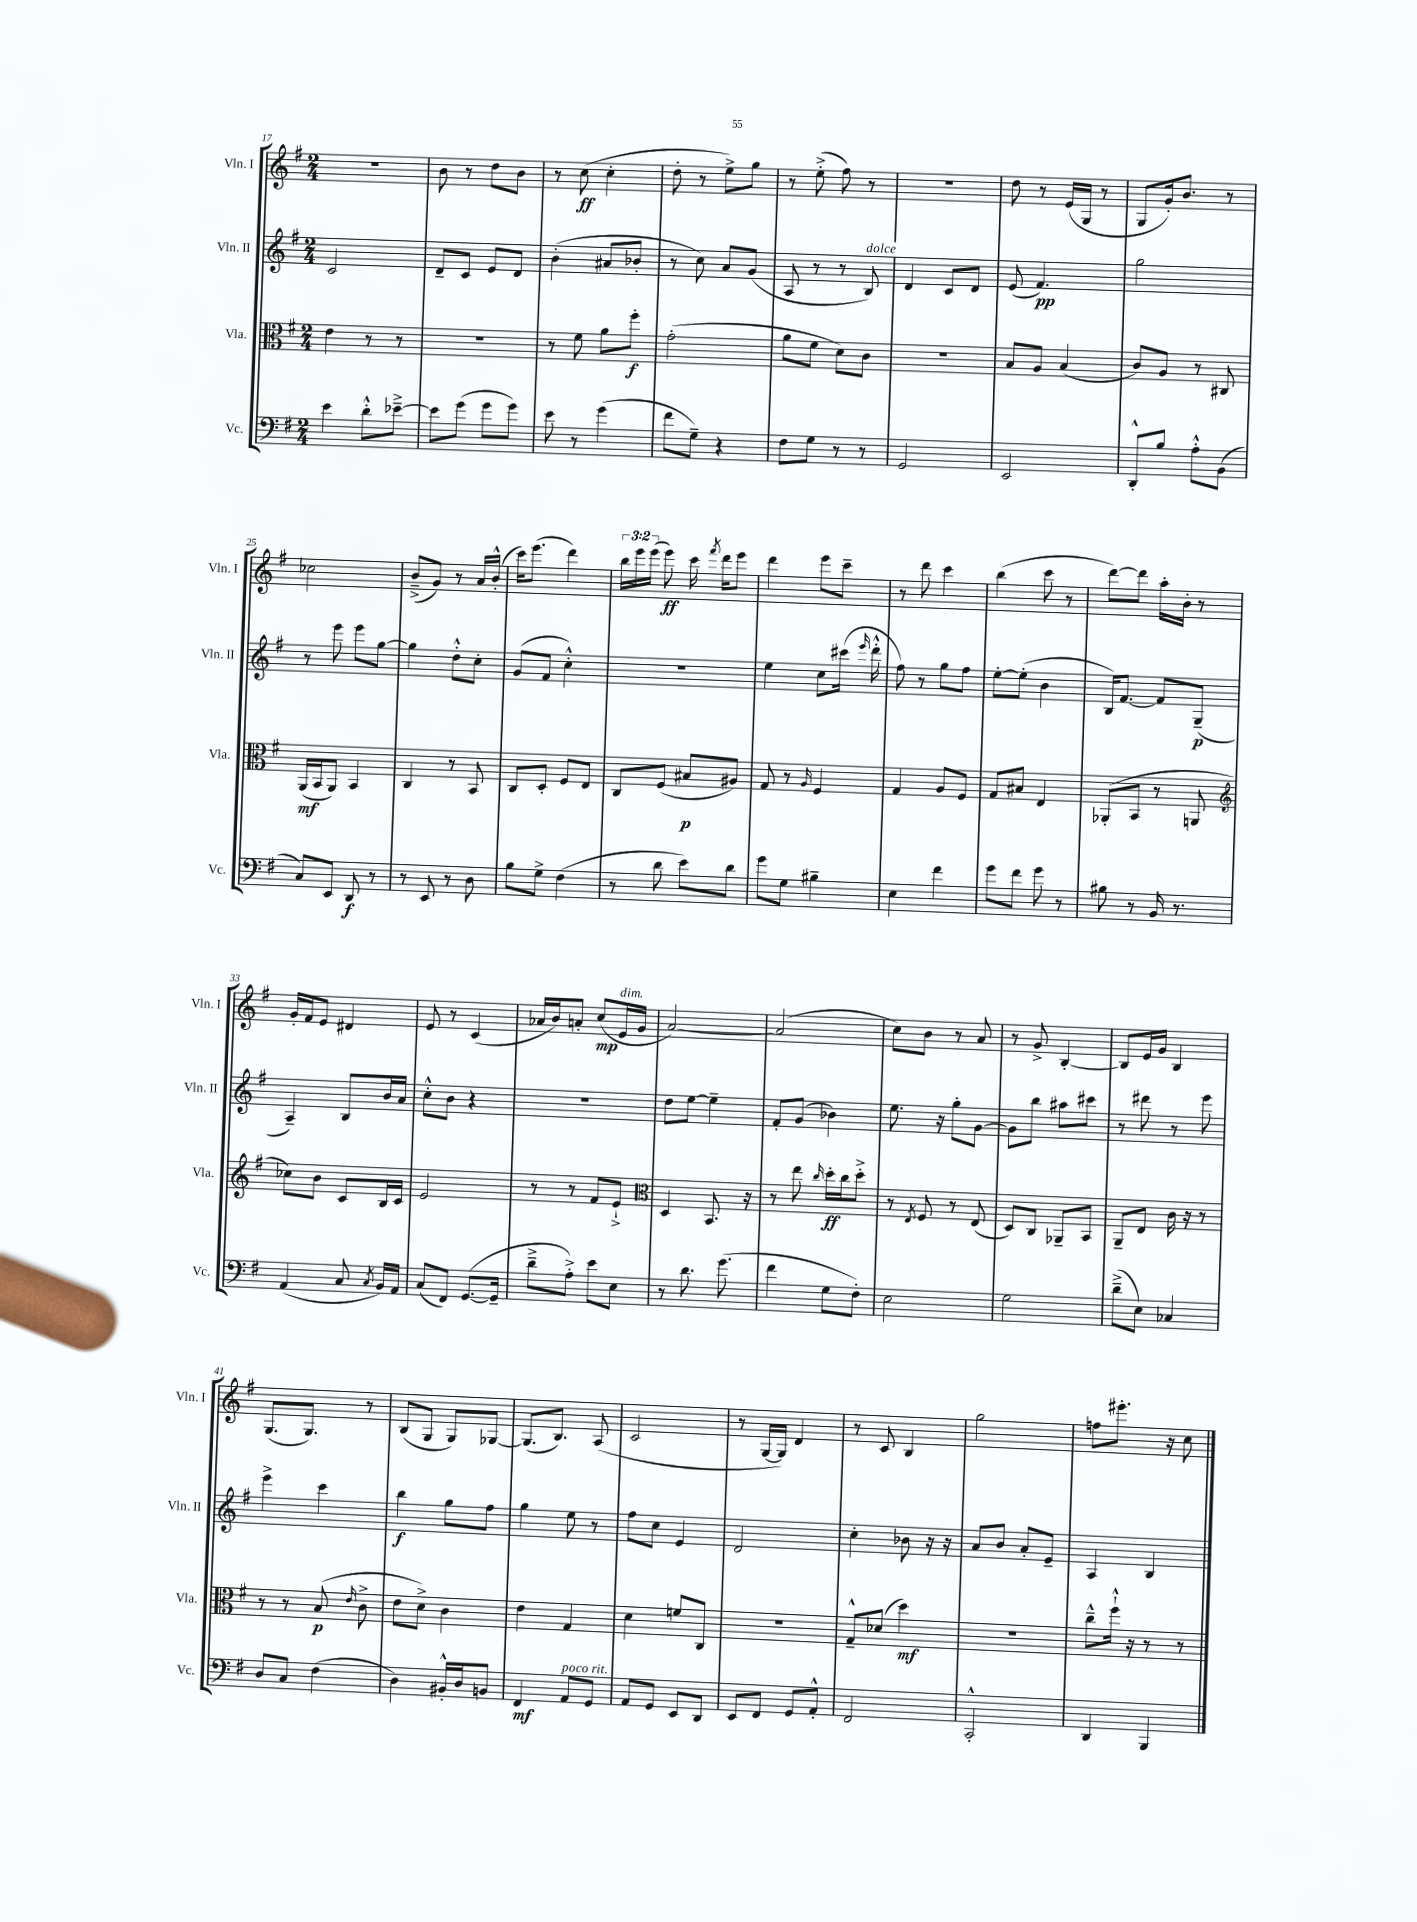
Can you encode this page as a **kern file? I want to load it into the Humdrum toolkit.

**kern	**dynam	**kern	**dynam	**kern	**dynam	**kern	**dynam
*part4	*part4	*part3	*part3	*part2	*part2	*part1	*part1
*staff4	*staff4	*staff3	*staff3	*staff2	*staff2	*staff1	*staff1
*I"Vc.	*	*I"Vla.	*	*I"Vln. II	*	*I"Vln. I	*
*I'Vc.	*	*I'Vla.	*	*I'Vln. II	*	*I'Vln. I	*
*clefF4	*	*clefC3	*	*clefG2	*	*clefG2	*
*k[f#]	*	*k[f#]	*	*k[f#]	*	*k[f#]	*
*M2/4	*	*M2/4	*	*M2/4	*	*M2/4	*
=17	=17	=17	=17	=17	=17	=17	=17
4e\	.	4e\	.	2c/	.	2r	.
8d'^^\L	.	8r	.	.	.	.	.
[8e-X~^\J	.	8r	.	.	.	.	.
=18	=18	=18	=18	=18	=18	=18	=18
8e-\L]	.	2r	.	8d~/L	.	8b\	.
(8g\J	.	.	.	8c/J	.	8r	.
8g\L	.	.	.	8e/L	.	8dd\L	.
8g\J)	.	.	.	8d/J	.	8b\J	.
=19	=19	=19	=19	=19	=19	=19	=19
8e\	.	8r	.	(4b'\	.	8r	.
8r	.	8f#\	.	.	.	(8cc\	ff
(4g\	.	8a\L	.	8a#X/L	.	4cc'\	.
.	.	8ff#'\J	f	8b-X'/J	.	.	.
=20	=20	=20	=20	=20	=20	=20	=20
8f#\L	.	(2g'\	.	8r	.	8dd'\	.
8G~\J)	.	.	.	8cc\)	.	8r	.
4r	.	.	.	8a/L	.	8ee^\L)	.
.	.	.	.	(8g/J	.	8gg\J	.
=21	=21	=21	=21	=21	=21	=21	=21
8F#\L	.	8a\L	.	8A/	.	8r	.
8G\J	.	8f#\J	.	8r	.	(8ee'^\	.
8r	.	8d\L)	.	8r	.	8ff#\)	.
!	!	!	!	!LO:TX:a:i:t=dolce	!	!	!
8r	.	8c\J	.	8B/)	.	8r	.
=22	=22	=22	=22	=22	=22	=22	=22
2GG/	.	2r	.	4d/	.	2r	.
.	.	.	.	8c/L	.	.	.
.	.	.	.	8d/J	.	.	.
=23	=23	=23	=23	=23	=23	=23	=23
2EE/	.	8B/L	.	(8e/	.	8dd\	.
.	.	8A/J	.	4.f#/)	pp	8r	.
.	.	(4B/	.	.	.	(16e/LL	.
.	.	.	.	.	.	16G/JJ	.
.	.	.	.	.	.	8r	.
=24	=24	=24	=24	=24	=24	=24	=24
8DD'^^/L	.	8c/L)	.	2gg\	.	8G/L	.
8B/J	.	8A/J	.	.	.	16g'/k)	.
.	.	.	.	.	.	8.b/J	.
8A'^^\L	.	8r	.	.	.	.	.
(8BB\J	.	8C#X/	.	.	.	8r	.
!!LO:LB:g=z
=25	=25	=25	=25	=25	=25	=25	=25
8C/L)	.	(16AA/LL	mf	8r	.	2cc-X\	.
.	.	16BB/J	.	.	.	.	.
8EE/J	.	8AA/J)	.	8eee\	.	.	.
8DD/	f	4BB/	.	8eee\L	.	.	.
8r	.	.	.	[8gg\J	.	.	.
=26	=26	=26	=26	=26	=26	=26	=26
8r	.	4C/	.	4gg\]	.	(8b~^/L	.
8EE/	.	.	.	.	.	8g/J)	.
8r	.	8r	.	8dd'^^\L	.	8r	.
8D\	.	8BB/	.	8cc'\J	.	16a/LL	.
.	.	.	.	.	.	(16b'^^/JJ	.
=27	=27	=27	=27	=27	=27	=27	=27
8B\L	.	8C/L	.	(8g/L	.	16ccc\KL)	.
.	.	.	.	.	.	(8.eee\J	.
8G^\J	.	8D'/J	.	8f#/J	.	.	.
(4F#\	.	8F#/L	.	4cc'^^\)	.	4ddd\)	.
.	.	8E/J	.	.	.	.	.
=28	=28	=28	=28	=28	=28	=28	=28
8r	.	8C/L	.	2r	.	24bb\LL	.
.	.	.	.	.	.	24eee\	.
.	.	.	.	.	.	(24eee\JJ	.
8d\	.	(8F#/J	.	.	.	8eee\)	ff
8e\L)	.	8B#X/L	p	.	.	16ccc\	.
.	.	.	.	.	.	8qfff#/	.
.	.	.	.	.	.	16ddd\KL	.
8d\J	.	8A#X/J)	.	.	.	8eee\J	.
=29	=29	=29	=29	=29	=29	=29	=29
8g\L	.	8G/	.	4ee\	.	4ddd\	.
8G\J	.	8r	.	.	.	.	.
.	.	16qqA/	.	.	.	.	.
4B#X~\	.	4F#/	.	8cc\L	.	8eee\L	.
.	.	.	.	(16ccc#X\Jk	.	8ccc~\J	.
.	.	.	.	16qqeee/	.	.	.
.	.	.	.	16ddd'^^\	.	.	.
=30	=30	=30	=30	=30	=30	=30	=30
4E\	.	4G/	.	8ff#\)	.	8r	.
.	.	.	.	8r	.	8ddd\	.
4f#\	.	8A/L	.	8gg\L	.	4ccc\	.
.	.	8F#/J	.	8ff#\J	.	.	.
=31	=31	=31	=31	=31	=31	=31	=31
8g\L	.	8G/L	.	[8ee'\L	.	(4bb\	.
8f#\J	.	8B#X/J	.	(8ee'\J]	.	.	.
8g\	.	4E/	.	4b\	.	8ccc\	.
8r	.	.	.	.	.	8r	.
=32	=32	=32	=32	=32	=32	=32	=32
8B#X\	.	(8AA-X'/L	.	16B/KL)	.	[8ddd\L)	.
.	.	.	.	[8.f#/J	.	.	.
8r	.	8BB/J	.	.	.	8ddd\J]	.
16BB/	.	8r	.	8f#/L]	.	16aa'\LL	.
8.r	.	.	.	.	.	16b'\JJ	.
.	.	8AAn/	.	(8G~/J	p	8r	.
!!LO:LB:g=z
=33	=33	=33	=33	=33	=33	=33	=33
*	*	*clefG2	*	*	*	*	*
(4AA/	.	8cc-X\L)	.	4A~/)	.	16g'/LL	.
.	.	.	.	.	.	16f#/J	.
.	.	8b\J	.	.	.	8e/J	.
8C/	.	8c/L	.	8B/L	.	4d#X/	.
8qC/	.	.	.	.	.	.	.
16BB/LL)	.	16B/L	.	16b/L	.	.	.
16AA/JJ	.	16c/JJ	.	16a/JJ	.	.	.
=34	=34	=34	=34	=34	=34	=34	=34
(8C/L	.	2e/	.	8cc'^^\L	.	8e/	.
8FF#/J)	.	.	.	8b\J	.	8r	.
([8.GG/L	.	.	.	4r	.	(4c/	.
16GG~/Jk]	.	.	.	.	.	.	.
=35	=35	=35	=35	=35	=35	=35	=35
8d~^\L	.	8r	.	2r	.	16a-X/LL	.
.	.	.	.	.	.	16b/J)	.
8A'^\J)	.	8r	.	.	.	8an'/J	.
8e\L	.	8f#/L	.	.	.	(8cc/L	mp
!	!	!	!	!	!	!LO:TX:a:i:t=dim.	!
8E\J	.	8e`^/J	.	.	.	16e/L	.
.	.	.	.	.	.	16g/JJ	.
=36	=36	=36	=36	=36	=36	=36	=36
*	*	*clefC3	*	*	*	*	*
8r	.	4D/	.	8dd\L	.	[2a/)	.
8.d\	.	.	.	[8ee\J	.	.	.
.	.	8.BB/	.	4ee~\]	.	.	.
(8.g\	.	.	.	.	.	.	.
.	.	16r	.	.	.	.	.
=37	=37	=37	=37	=37	=37	=37	=37
4f#\	.	8r	.	8f#'/L	.	(2a/]	.
.	.	8ee\	.	(8g/J	.	.	.
.	.	16qqcc/	.	.	.	.	.
8G\L	.	16dd'\LL	ff	4b-X\)	.	.	.
.	.	16cc\J	.	.	.	.	.
8F#'\J)	.	8dd'^\J	.	.	.	.	.
=38	=38	=38	=38	=38	=38	=38	=38
2E\	.	8r	.	8.ee\	.	8cc\L)	.
.	.	8qE/	.	.	.	.	.
.	.	8F#/	.	.	.	8b\J	.
.	.	.	.	16r	.	.	.
.	.	8r	.	8gg'\L	.	8r	.
.	.	(8E/	.	[8g\J	.	8a/	.
=39	=39	=39	=39	=39	=39	=39	=39
2G\	.	8D/L)	.	8g\L]	.	8r	.
.	.	8C/J	.	8bb\J	.	8g^/	.
.	.	8AA-X~/L	.	8aa#X\L	.	[4B'/	.
.	.	8BB/J	.	8ccc#X\J	.	.	.
=40	=40	=40	=40	=40	=40	=40	=40
(8d~^\L	.	8AA~/L	.	8r	.	8B/L]	.
8E\J)	.	8E/J	.	8ddd#X\	.	16e/L	.
.	.	.	.	.	.	16g/JJ	.
4C-X/	.	16c\	.	8r	.	4B/	.
.	.	16r	.	.	.	.	.
.	.	8r	.	8eee\	.	.	.
!!LO:LB:g=z
=41	=41	=41	=41	=41	=41	=41	=41
8D/L	.	8r	.	4eee^\	.	(8.G/L	.
8C/J	.	8r	.	.	.	.	.
.	.	.	.	.	.	8.G/J)	.
(4F#\	.	(8B/	p	4ccc\	.	.	.
.	.	16qqe/	.	.	.	.	.
.	.	8c^\	.	.	.	8r	.
=42	=42	=42	=42	=42	=42	=42	=42
4D\)	.	8e\L	.	4bb\	f	(8B/L	.
.	.	8d^\J)	.	.	.	8G/J	.
16BB#X'^^/LL	.	4c\	.	8gg\L	.	8G/L)	.
16D/J	.	.	.	.	.	.	.
8BBn/J	.	.	.	8ff#\J	.	[8G-X/J	.
=43	=43	=43	=43	=43	=43	=43	=43
4FF#/	mf	4e\	.	4gg\	.	(8.G-/L]	.
.	.	.	.	.	.	8.B/J)	.
!LO:TX:a:i:t=poco rit.	!	!	!	!	!	!	!
8AA/L	.	4G/	.	8ee\	.	.	.
8GG/J	.	.	.	8r	.	(8A/	.
=44	=44	=44	=44	=44	=44	=44	=44
8AA/L	.	4d\	.	8ff#\L	.	2c/	.
8GG/J	.	.	.	8cc\J	.	.	.
8EE/L	.	8fn/L	.	4e/	.	.	.
8DD/J	.	8C/J	.	.	.	.	.
=45	=45	=45	=45	=45	=45	=45	=45
8EE/L	.	2r	.	2d/	.	8r	.
8FF#/J	.	.	.	.	.	[16G/LL	.
.	.	.	.	.	.	16G/JJ])	.
8GG/L	.	.	.	.	.	4d/	.
8AA'^^/J	.	.	.	.	.	.	.
=46	=46	=46	=46	=46	=46	=46	=46
2FF#/	.	8G~^^/L	.	4cc'\	.	8r	.
.	.	(8d-X/J	.	.	.	8c/	.
.	.	4dd\)	mf	8b-X\	.	4B/	.
.	.	.	.	16r	.	.	.
.	.	.	.	16r	.	.	.
=47	=47	=47	=47	=47	=47	=47	=47
2CC'^^/	.	2r	.	8a/L	.	2gg\	.
.	.	.	.	8b/J	.	.	.
.	.	.	.	8a'/L	.	.	.
.	.	.	.	8e~/J	.	.	.
=48	=48	=48	=48	=48	=48	=48	=48
4DD/	.	8cc~^^\L	.	4A/	.	8ffn\L	.
.	.	16ff#`^^\Jk	.	.	.	8.eee#X'\J	.
.	.	16r	.	.	.	.	.
4BBB/	.	8r	.	4B/	.	.	.
.	.	.	.	.	.	16r	.
.	.	8r	.	.	.	8cc\	.
==	==	==	==	==	==	==	==
*-	*-	*-	*-	*-	*-	*-	*-
